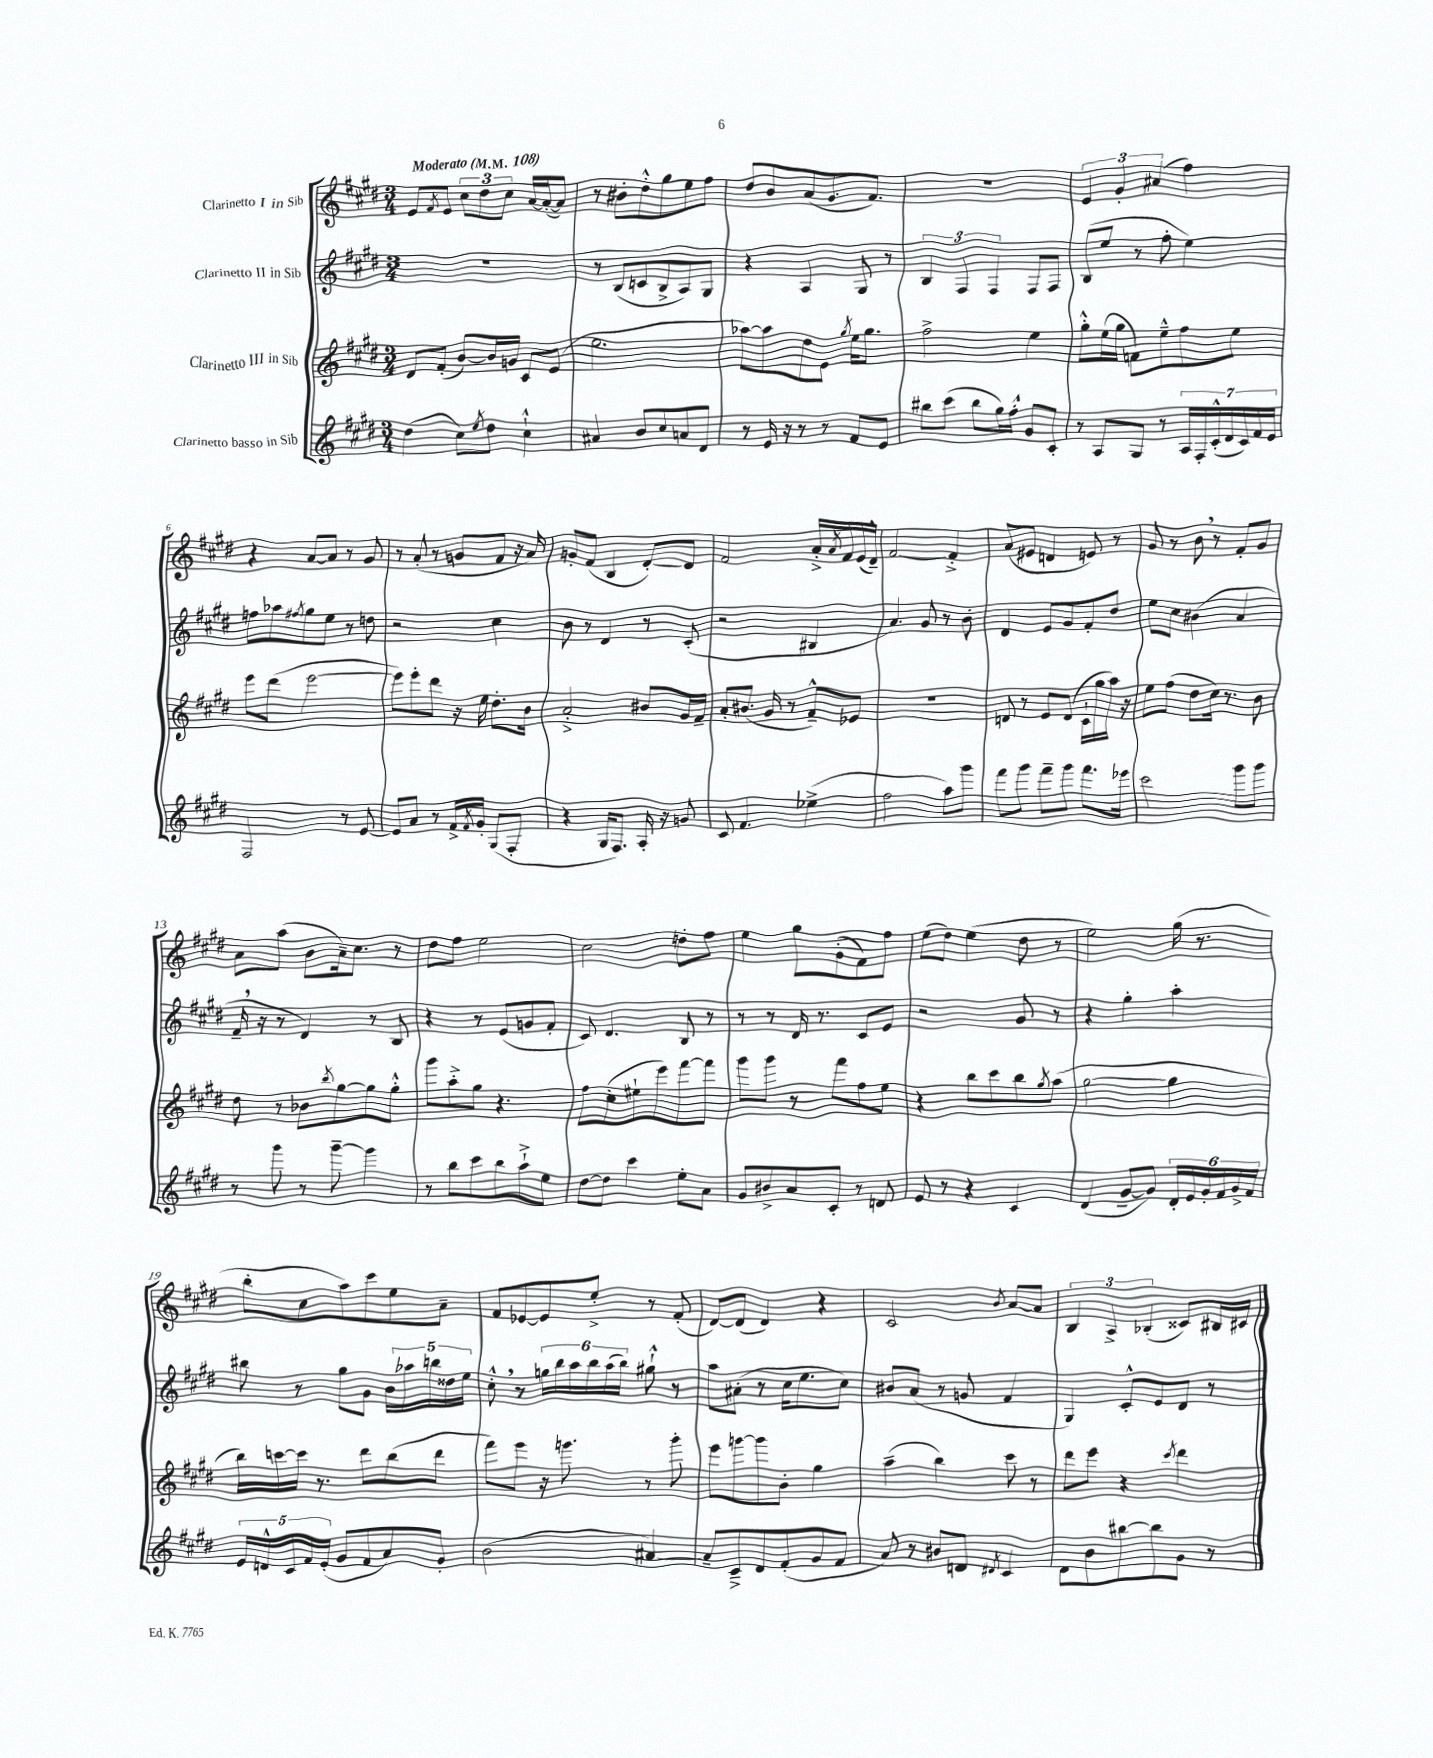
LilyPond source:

<<
\new StaffGroup <<
\new Staff = "s0" \with { instrumentName = "Clarinetto I in Sib" } {
    \clef treble \key e \major \numericTimeSignature \time 3/4 \tempo "Moderato" 4 = 108
    e'8 \acciaccatura { fis'8 } e'8 \tuplet 3/2 { cis''8 dis''8 cis''8 } a'16~ a'16~-.( a'8) |
    r8 bis'8-. dis''8-.-^ gis''8 e''8 fis''8 |
    dis''8 b'8 a'8( gis'8. fis'8.) |
    R2. |
    \tuplet 3/2 { e'4 gis'4-. ais'4( } fis''4) |
    r4 a'8~ a'8 r8 gis'8 |
    r8 a'8-.( r8 g'8 fis'8 r16 a'16) |
    g'8-. fis'8( b4 dis'8~-.) dis'8 |
    fis'2 a'16-.-> \acciaccatura { a'8 } fis'16 e'16( dis'16---^) |
    fis'2~ fis'4-.-> |
    a'8( eis'8 d'4 e'8) r8 |
    gis'8 r8 b'8 \breathe r8 fis'8-. gis'8 |
    a'8 a''8( b'8 a'16--) cis''8. r8 |
    dis''8 fis''8 e''2 |
    cis''2 d''8-. fis''8 |
    e''4 gis''8 gis'8-.( fis'8) fis''8 |
    e''8( dis''8) e''4( dis''8 r8 |
    e''2) gis''16( r8. |
    b''8-. cis''8 a''8) cis'''8 e''8 a'8-- |
    fis'8 ees'8~ ees'8 e''8-.-> r8 fis'8-.( |
    dis'8~) dis'8( dis'4) r4 |
    cis'2 \acciaccatura { b'8 } a'8~ a'8 |
    \tuplet 3/2 { b4 a4-> bes4-.( } cisis'8) bis16 cis'16 \bar "|." |
}
\new Staff = "s1" \with { instrumentName = "Clarinetto II in Sib" } {
    \clef treble \key e \major \numericTimeSignature \time 3/4
    r2. |
    r8 b8( c'8 b8-> a8) gis8 |
    r4 a4 gis8 r8 |
    \tuplet 3/2 { b4 fis4 fis4 } fis8 fis8 |
    b8( e''8 r8 fis''8-. e''4) |
    f''8 aes''8 \acciaccatura { fis''8 } gis''8 e''8 r8 d''8 |
    r2 cis''4 |
    b'8 r8 dis'4 r8 cis'8-.( |
    r2 bis4 |
    a'4.) gis'8 r8 b'8-. |
    dis'4 e'8 gis'8 fis'8-. dis''8 |
    e''8 cis''8 bis'4( a'4 |
    fis'16-- \breathe r16 r8 dis'4) r8 b8 |
    r4 r8 e'8( g'8 fis'8-. |
    cis'8) dis'4. b8 r8 |
    r8 r8 dis'16 r8. cis'8 e'8 |
    r2 gis'8 r8 |
    r4 gis''4-. a''4-. |
    bis''8 r8 gis''8 gis'8 \tuplet 5/4 { b'16 aes''16 b''16 disis''16 e''16 } |
    cis''8-.-^ \breathe r8 \tuplet 6/4 { g''16 b''16 a''16 b''16 a''16( b''16) } gis''8-!-^ r8 |
    a''8 ais'8-.( r8 cis''16 e''8. cis''8) |
    bis'8 a'8( r8 g'8 fis'4 |
    gis4) cis'8-.-^ e'8 dis'8 r8 \bar "|." |
}
\new Staff = "s2" \with { instrumentName = "Clarinetto III in Sib" } {
    \clef treble \key e \major \numericTimeSignature \time 3/4
    dis'8 fis'8-.( b'8~) b'16 g'16 cis'8 e'8( |
    e''2. |
    aes''8~) aes''8 dis''8 e'8 \acciaccatura { gis''8 } e''16 gis''8. |
    fis''2-> e''4 |
    gis''8-.-^ e''16( gis''16 f'8) e''8---^ fis''8 e''8 |
    e'''8 dis'''8( e'''2~ |
    e'''8) e'''8-. dis'''8 r16 e''16 dis''8.-. b'16 |
    a'2-.-> bis'8 gis'16 fis'16-- |
    a'8-. bis'8.( gis'16 r8 fis'8---^) ees'8 |
    R2. |
    d'8 r8 e'8 d'8( cis'16-! gis''16 a''16) r16 |
    e''8 fis''8( dis''8 cis''16) r8. b'8 |
    dis''8 r8 bes'8 \acciaccatura { b''8 } gis''8~ gis''8 gis''8-.-^ |
    gis'''8 a''8-.-> gis''8 r4. |
    fis''8 cis''8-.( eis''8-! e'''8) fis'''8~ fis'''8 |
    gis'''8 gis'''8 r8 fis'''8 fis''8 e''8 |
    r4 b''8 cis'''8 b''8 \acciaccatura { gis''8 } a''8( |
    gis''2~ gis''4 |
    b''16) c'''16~ c'''16 r8. dis'''8 b''8( dis'''8 |
    fis'''8) e'''8 r16 g'''8. r8 g'''8-. |
    e'''8 g'''8~ g'''8 b'8-. gis''4 |
    a''4--( b''4) cis'''8 r8 |
    dis'''8 e'''8 r4 \acciaccatura { cis'''8 } dis'''4 \bar "|." |
}
\new Staff = "s3" \with { instrumentName = "Clarinetto basso in Sib" } {
    \clef treble \key e \major \numericTimeSignature \time 3/4
    dis''4( cis''8) \acciaccatura { e''8 } dis''8 cis''4-!-^ |
    ais'4 b'8 cis''8 a'8 dis'8 |
    r8 e'16 r16 r8 r8 fis'8 e'8 |
    bis''8 cis'''8( bis''8 gis''16) fis''16-.-^ gis'8 cis'8-. |
    r8 a8 gis8 r8 \tuplet 7/4 { a16 fis16-. cis'16-.-^( dis'16 cis'16) fis'16 e'16 } |
    fis2 r8 e'8~ |
    e'8 a'8 r8 fis'16-> \acciaccatura { fis'8 } gis'16-. gis8( fis8-. |
    r4 gis16 fis8.) a16-. r16 g'8 |
    cis'8 fis'4. ees''4->( |
    fis''2 a''8) gis'''8 |
    fis'''8 gis'''8 fis'''8-- gis'''8 fis'''8. ees'''16 |
    cis'''2 gis'''8 gis'''8 |
    r8 gis'''8 r8 gis'''8~-- gis'''4 |
    r8 b''8 cis'''8 b''8 a''8-!-> e''8 |
    dis''8~ dis''8 cis'''4 e''8-. a'8 |
    gis'8 bis'8-> a'8 cis'8-. r8 d'8 |
    e'8 r8 r4 cis'4 |
    dis'4( gis'8~-- gis'8) \tuplet 6/4 { dis'16-. e'16 gis'16-. fis'16 gis'16-> fis'16 } |
    \tuplet 5/4 { e'16 d'16-^ cis'16 fis'16 e'16-.( } gis'8 fis'8 a'8) gis'8-. |
    b'2( ais'4~) |
    ais'8-- cis'8---> dis'8 fis'8-.( gis'8 fis'8 |
    a'8) r8 bis'8 d'8 \acciaccatura { dis'8 } cis'4 |
    dis'8 b'8 bis''8~ bis''8 gis'8 r8 \bar "|." |
}
>>
>>
